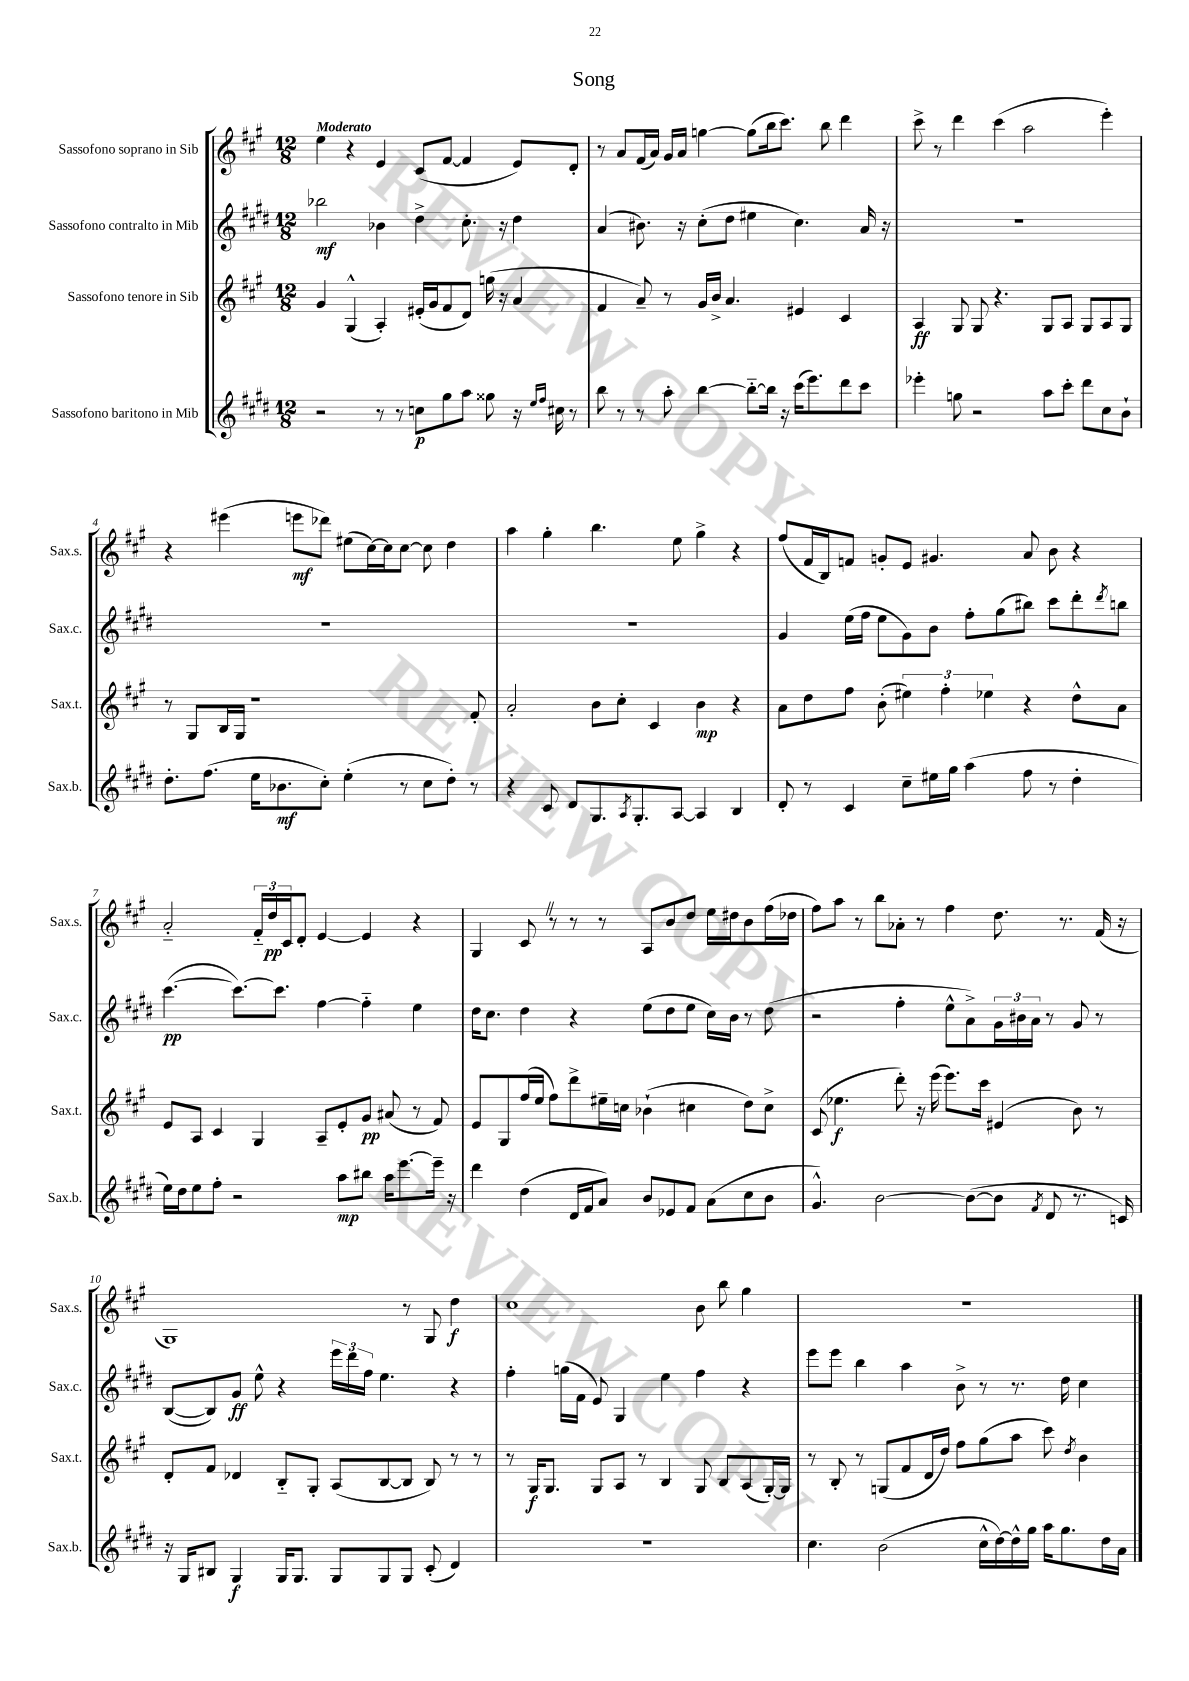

**kern	**dynam	**kern	**dynam	**kern	**dynam	**kern	**dynam
*part4	*part4	*part3	*part3	*part2	*part2	*part1	*part1
*staff4	*staff4	*staff3	*staff3	*staff2	*staff2	*staff1	*staff1
*I"Sassofono baritono in Mib	*	*I"Sassofono tenore in Sib	*	*I"Sassofono contralto in Mib	*	*I"Sassofono soprano in Sib	*
*I'Sax.b.	*	*I'Sax.t.	*	*I'Sax.c.	*	*I'Sax.s.	*
*clefG2	*	*clefG2	*	*clefG2	*	*clefG2	*
*k[f#c#g#d#]	*	*k[f#c#g#]	*	*k[f#c#g#d#]	*	*k[f#c#g#]	*
*M12/8	*	*M12/8	*	*M12/8	*	*M12/8	*
=1	=1	=1	=1	=1	=1	=1	=1
!	!	!	!	!	!	!LO:TX:a:B:t=Moderato	!
2r	.	4g#/	.	2bb-X\	mf	4ee\	.
.	.	(4G#^^/	.	.	.	4r	.
8r	.	4A'/)	.	4b-X\	.	4e/	.
8r	.	.	.	.	.	.	.
8ccn\L	p	(16e#X'/LL	.	4dd#^\	.	(8c#/L	.
.	.	16g#/J	.	.	.	.	.
8gg#\	.	8f#/	.	.	.	[8f#/J	.
8aa\J	.	8d/J)	.	8.cc#'\	.	4f#/]	.
8gg##X\	.	(16ggn\	.	.	.	.	.
.	.	16r	.	16r	.	.	.
16r	.	4a/	.	4dd#\	.	8e/L)	.
16qqee/LL	.	.	.	.	.	.	.
16qqff#/JJ	.	.	.	.	.	.	.
16cc#X\	.	.	.	.	.	.	.
8r	.	.	.	.	.	8d'/J	.
=2	=2	=2	=2	=2	=2	=2	=2
8bb\	.	4f#/	.	(4a/	.	8r	.
8r	.	.	.	.	.	8a/L	.
8r	.	8a~/)	.	8.b#X\)	.	(16f#/L	.
.	.	.	.	.	.	16a/JJ)	.
8aa'\	.	8r	.	.	.	16g#/LL	.
.	.	.	.	16r	.	16a/JJ	.
[4bb\	.	16g#/LL	.	(8cc#'\L	.	[4ggn\	.
.	.	16b^/JJ	.	.	.	.	.
.	.	4.a/	.	8dd#\J	.	.	.
8bb\L_	.	.	.	4ee#X\	.	(8gg\L]	.
16bb\Jk]	.	.	.	.	.	16bb\k	.
16r	.	.	.	.	.	8.ccc#\J)	.
(16ccc#\KL	.	4e#X/	.	4.cc#\)	.	.	.
8.eee\)	.	.	.	.	.	.	.
.	.	.	.	.	.	8bb\	.
8ddd#\	.	4c#/	.	.	.	4ddd\	.
8ccc#\J	.	.	.	16a/	.	.	.
.	.	.	.	16r	.	.	.
=3	=3	=3	=3	=3	=3	=3	=3
4eee-X'\	.	4A/	ff	1.r	.	8ccc#^\	.
.	.	.	.	.	.	8r	.
8ggn\	.	8G#/	.	.	.	4ddd\	.
2r	.	8G#/	.	.	.	.	.
.	.	4.r	.	.	.	(4ccc#\	.
.	.	.	.	.	.	2aa\	.
8aa\L	.	8G#/L	.	.	.	.	.
8ccc#'\J	.	8A/J	.	.	.	.	.
8ddd#\L	.	8G#/L	.	.	.	.	.
8cc#\	.	8A/	.	.	.	4eee'\)	.
8b`\J	.	8G#/J	.	.	.	.	.
!!LO:LB:g=z
=4	=4	=4	=4	=4	=4	=4	=4
8.dd#'\L	.	8r	.	1.r	.	4r	.
.	.	8G#/L	.	.	.	.	.
(8.ff#\J	.	.	.	.	.	.	.
.	.	16B/L	.	.	.	(4eee#X\	.
.	.	16G#/JJ	.	.	.	.	.
16ee\KL	.	1r	.	.	.	.	.
8.b-X\	mf	.	.	.	.	.	.
.	.	.	.	.	.	8eeen\L	mf
8cc#'\J)	.	.	.	.	.	8ddd-X\J)	.
(4ee'\	.	.	.	.	.	(8ee#X\L	.
.	.	.	.	.	.	[16cc#\L)	.
.	.	.	.	.	.	16cc#\J]	.
8r	.	.	.	.	.	[8cc#\J	.
8cc#\L	.	.	.	.	.	8cc#\]	.
8dd#'\J)	.	.	.	.	.	4dd\	.
8r	.	8f#'/	.	.	.	.	.
=5	=5	=5	=5	=5	=5	=5	=5
4r	.	2a'/	.	1.r	.	4aa\	.
8c#/	.	.	.	.	.	4gg#'\	.
8d#/L	.	.	.	.	.	.	.
8.G#/	.	8b\L	.	.	.	4.bb\	.
.	.	8cc#'\J	.	.	.	.	.
8qA/	.	.	.	.	.	.	.
8.G#'/	.	.	.	.	.	.	.
.	.	4c#/	.	.	.	.	.
[8A/J	.	.	.	.	.	8ee\	.
4A/]	.	4b\	mp	.	.	4gg#^\	.
4B/	.	4r	.	.	.	4r	.
=6	=6	=6	=6	=6	=6	=6	=6
8d#'/	.	8a\L	.	4g#/	.	(8ff#/L	.
8r	.	8dd\	.	.	.	16f#/L	.
.	.	.	.	.	.	16B/J)	.
4c#/	.	8ff#\J	.	(16ee\LL	.	8fn/J	.
.	.	.	.	16ff#\JJ	.	.	.
.	.	(8b'\	.	8ee\L	.	8gn'/L	.
8cc#~\L	.	6ee#X\)	.	8g#\)	.	8e/J	.
16ee#X\L	.	.	.	8b\J	.	4.g#X/	.
.	.	6ff#'\	.	.	.	.	.
16gg#\JJ	.	.	.	.	.	.	.
(4aa\	.	.	.	8ff#'\L	.	.	.
.	.	6ee-X\	.	.	.	.	.
.	.	.	.	(8gg#\	.	.	.
8ff#\	.	4r	.	8bb#X\J)	.	8a/	.
8r	.	.	.	8ccc#\L	.	8b\	.
4dd#'\	.	8dd^^\L	.	8ddd#'\	.	4r	.
.	.	.	.	8qddd#/	.	.	.
.	.	8a\J	.	8bbn\J	.	.	.
!!LO:LB:g=z
=7	=7	=7	=7	=7	=7	=7	=7
16ee\LL)	.	8e/L	.	([4.ccc#\	pp	2a/	.
16dd#\J	.	.	.	.	.	.	.
8ee\	.	8A/J	.	.	.	.	.
8ff#'\J	.	4c#/	.	.	.	.	.
2r	.	.	.	8.ccc#\L_)	.	.	.
.	.	4G#/	.	.	.	24f#/LL	.
.	.	.	.	.	.	24dd/	pp
.	.	.	.	8.ccc#\J]	.	.	.
.	.	.	.	.	.	24c#/J	.
.	.	.	.	.	.	8d'/J	.
.	.	8A~/L	.	[4ff#\	.	[4e/	.
8aa\L	mp	8e'/	.	.	.	.	.
8bb#X\J	.	8g#/J	pp	4ff#\]	.	4e/]	.
16aa\KL	.	(8a#X/	.	.	.	.	.
[8.eee\	.	.	.	.	.	.	.
.	.	8r	.	4ee\	.	4r	.
16eee~\Jk]	.	8f#/)	.	.	.	.	.
16r	.	.	.	.	.	.	.
=8	=8	=8	=8	=8	=8	=8	=8
4ddd#\	.	8e/L	.	16dd#\KL	.	4G#/	.
.	.	.	.	8.cc#\J	.	.	.
.	.	8G#/	.	.	.	.	.
(4dd#\	.	(16ff#/L	.	4dd#\	.	8c#Z/	.
.	.	16ee/JJ	.	.	.	.	.
.	.	8ff#\L)	.	.	.	8r	.
16d#/LL	.	8ddd^\	.	4r	.	8r	.
16f#/J	.	.	.	.	.	.	.
8a/J)	.	16ee#X~\L	.	.	.	8r	.
.	.	16ccn\JJ	.	.	.	.	.
8b/L	.	(4b-X`\	.	(8ee\L	.	8A/L	.
8e-X/	.	.	.	8dd#\	.	8b/	.
8f#/J	.	4cc#X\	.	8ee\J	.	8dd/J	.
(8a\L	.	.	.	16cc#\LL)	.	16ee\LL	.
.	.	.	.	16b\JJ	.	16dd#X\J	.
8cc#\	.	8dd\L)	.	8r	.	8b\	.
8b\J	.	8cc#^\J	.	(8dd#\	.	(16ff#\L	.
.	.	.	.	.	.	16dd-X\JJ	.
=9	=9	=9	=9	=9	=9	=9	=9
4.g#^^/)	.	(8c#/	.	2r	.	8ff#\L)	.
.	.	4.ee-X\	f	.	.	8aa\J	.
.	.	.	.	.	.	8r	.
[2b\	.	.	.	.	.	8bb\L	.
.	.	8ddd'\)	.	4ff#'\	.	8a-X'\J	.
.	.	16r	.	.	.	8r	.
.	.	(16eee\	.	.	.	.	.
.	.	8.eee\L)	.	8ee^^\L	.	4ff#\	.
(8b\L_	.	.	.	8a^\)	.	.	.
.	.	16ccc#\Jk	.	.	.	.	.
8b\J]	.	(4e#X/	.	24g#\L	.	8.dd\	.
.	.	.	.	24b#X\	.	.	.
.	.	.	.	24a\JJ	.	.	.
8qf#/	.	.	.	.	.	.	.
8d#/	.	.	.	8r	.	.	.
.	.	.	.	.	.	8.r	.
8.r	.	8b\)	.	8g#/	.	.	.
.	.	8r	.	8r	.	(16f#/	.
16cn/)	.	.	.	.	.	16r	.
!!LO:LB:g=z
=10	=10	=10	=10	=10	=10	=10	=10
16r	.	8d'/L	.	([8B/L	.	1G#)	.
16G#/KL	.	.	.	.	.	.	.
8B#X/J	.	8f#/J	.	8B/])	.	.	.
4G#/	f	4d-X/	.	8g#/J	ff	.	.
.	.	.	.	8ee^^\	.	.	.
16G#/KL	.	8B/L	.	4r	.	.	.
8.G#/J	.	.	.	.	.	.	.
.	.	8G#'/J	.	.	.	.	.
8G#/L	.	(8A/L	.	24eee\LL	.	.	.
.	.	.	.	24ddd#\	.	.	.
.	.	.	.	24ff#\JJ	.	.	.
8G#/	.	[8B/	.	4.ee\	.	.	.
8G#/J	.	8B/J]	.	.	.	8r	.
(8c#'/	.	8B/)	.	.	.	8G#/	.
4d#/)	.	8r	.	4r	.	4dd\	f
.	.	8r	.	.	.	.	.
=11	=11	=11	=11	=11	=11	=11	=11
1.r	.	8r	.	4ff#'\	.	1cc#	.
.	.	16G#/KL	f	.	.	.	.
.	.	8.G#/J	.	.	.	.	.
.	.	.	.	(16ggn\LL	.	.	.
.	.	.	.	16f#\JJ	.	.	.
.	.	8G#/L	.	8e/)	.	.	.
.	.	8A/J	.	4G#/	.	.	.
.	.	8r	.	.	.	.	.
.	.	4B/	.	4ee\	.	.	.
.	.	8G#/	.	4ff#\	.	8b\	.
.	.	8B/L	.	.	.	8bb\	.
.	.	(8A/	.	4r	.	4gg#\	.
.	.	[16G#'/L)	.	.	.	.	.
.	.	16G#/JJ]	.	.	.	.	.
=12	=12	=12	=12	=12	=12	=12	=12
4.cc#\	.	8r	.	8eee\L	.	1.r	.
.	.	8B'/	.	8eee\J	.	.	.
.	.	8r	.	4bb\	.	.	.
(2b\	.	(8Gn/L	.	.	.	.	.
.	.	8f#/	.	4aa\	.	.	.
.	.	16d/L	.	.	.	.	.
.	.	16dd/JJ)	.	.	.	.	.
.	.	8ff#\L	.	8b^\	.	.	.
16cc#^^\LL	.	(8gg#\	.	8r	.	.	.
[16dd#\)	.	.	.	.	.	.	.
16dd#^^\]	.	8aa\J	.	8.r	.	.	.
16gg#\JJ	.	.	.	.	.	.	.
16aa\KL	.	8ccc#\)	.	.	.	.	.
8.gg#\	.	.	.	16dd#\	.	.	.
.	.	8qdd/	.	.	.	.	.
.	.	4b\	.	4cc#\	.	.	.
16dd#\L	.	.	.	.	.	.	.
16a\JJ	.	.	.	.	.	.	.
==	==	==	==	==	==	==	==
*-	*-	*-	*-	*-	*-	*-	*-
